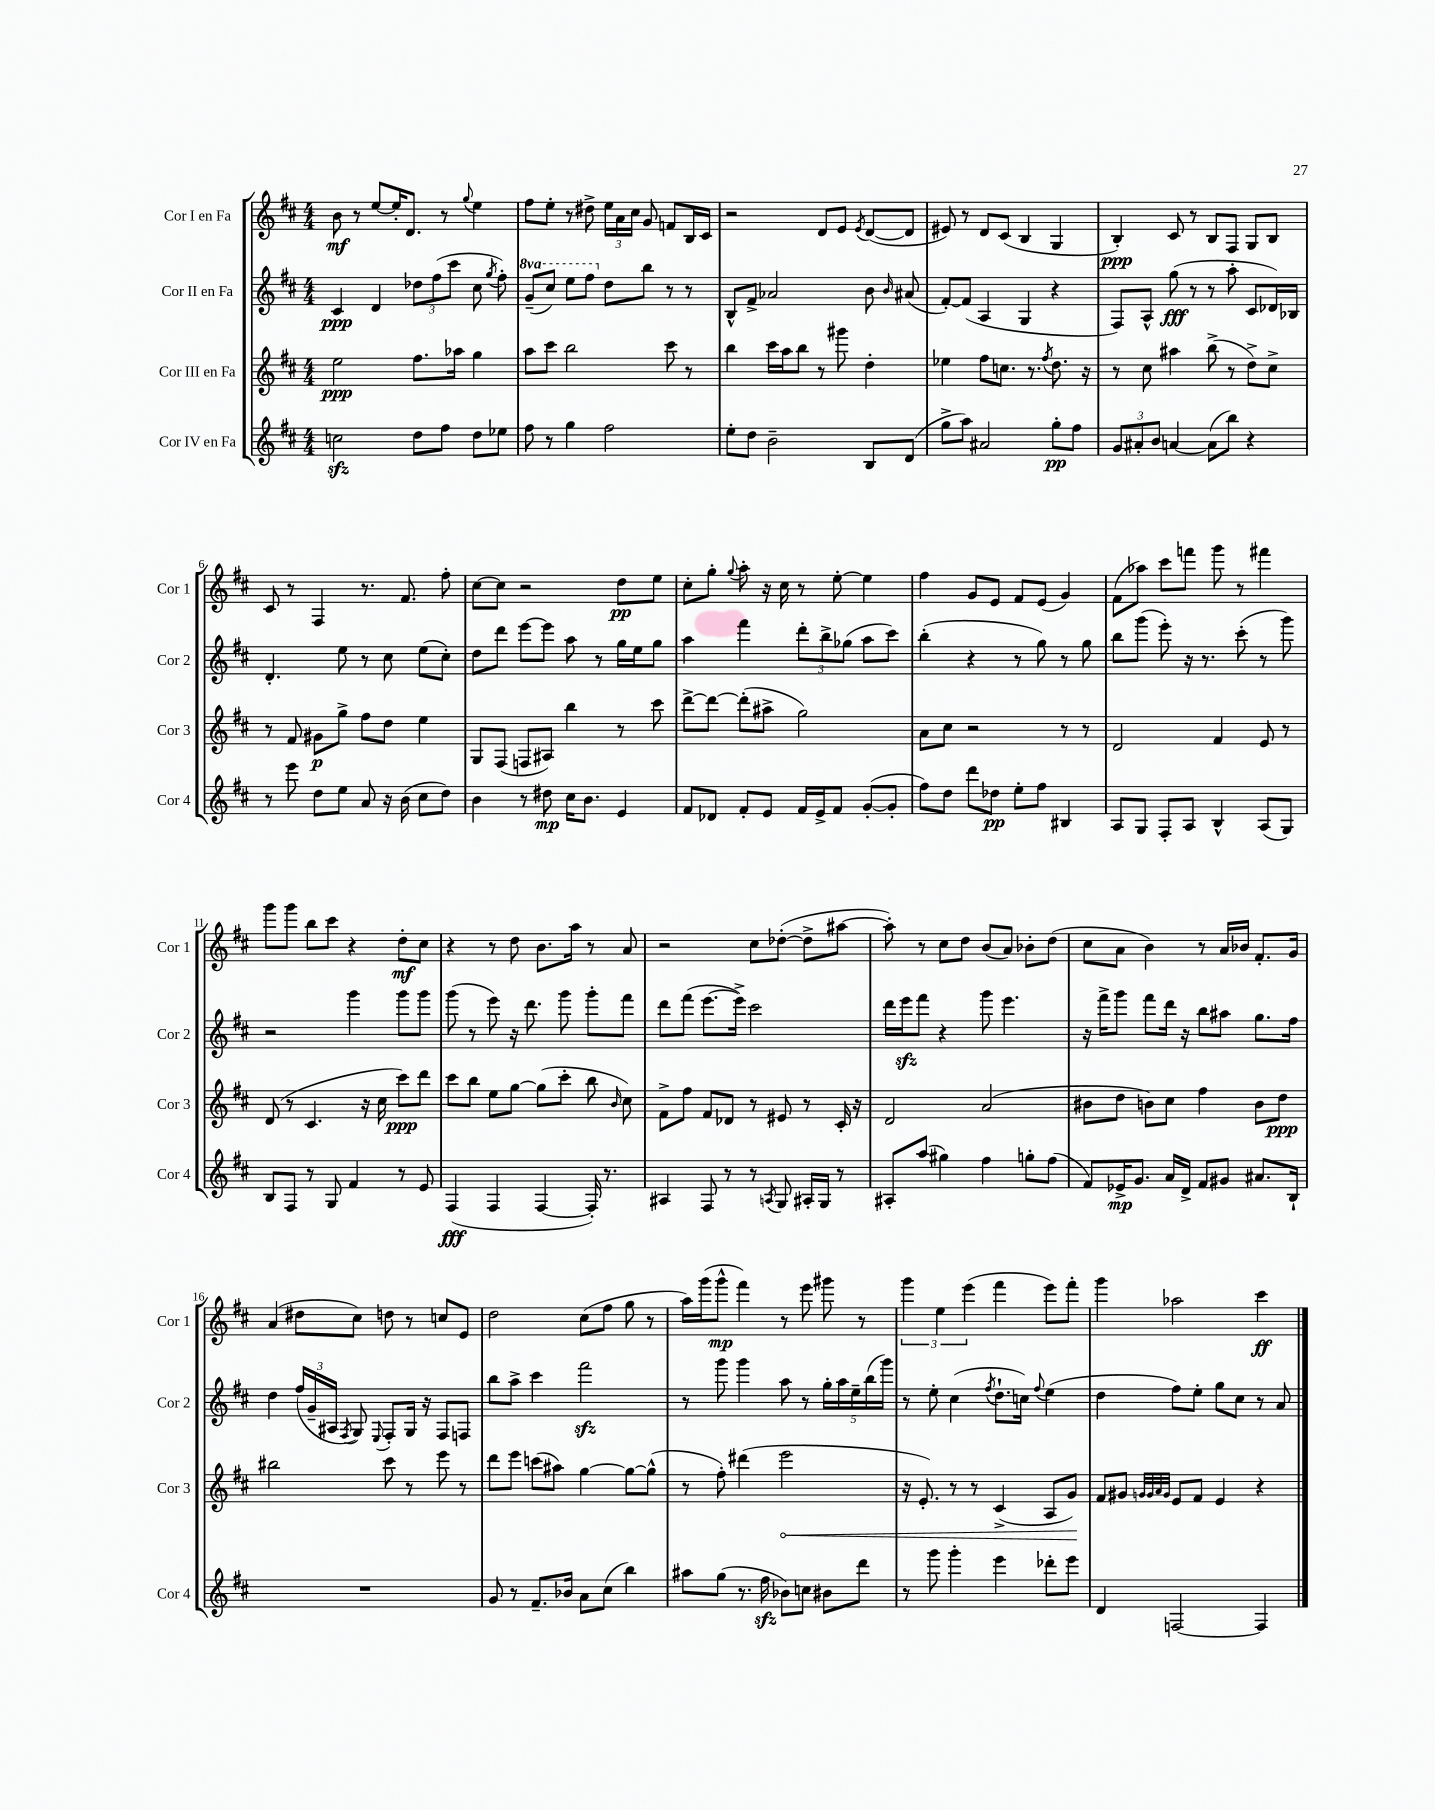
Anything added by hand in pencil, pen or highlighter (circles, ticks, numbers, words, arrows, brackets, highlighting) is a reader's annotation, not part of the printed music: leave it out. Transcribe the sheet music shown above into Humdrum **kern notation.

**kern	**dynam	**kern	**dynam	**kern	**dynam	**kern	**dynam
*part4	*part4	*part3	*part3	*part2	*part2	*part1	*part1
*staff4	*staff4	*staff3	*staff3	*staff2	*staff2	*staff1	*staff1
*I"Cor IV en Fa	*	*I"Cor III en Fa	*	*I"Cor II en Fa	*	*I"Cor I en Fa	*
*I'Cor 4	*	*I'Cor 3	*	*I'Cor 2	*	*I'Cor 1	*
*clefG2	*	*clefG2	*	*clefG2	*	*clefG2	*
*k[f#c#]	*	*k[f#c#]	*	*k[f#c#]	*	*k[f#c#]	*
*M4/4	*	*M4/4	*	*M4/4	*	*M4/4	*
=1	=1	=1	=1	=1	=1	=1	=1
2ccnzz\	.	2ee\	ppp	4c#/	ppp	8b\	mf
.	.	.	.	.	.	8r	.
.	.	.	.	4d/	.	[8ee/L	.
.	.	.	.	.	.	16ee'/K]	.
.	.	.	.	.	.	8.d/J	.
8dd\L	.	8.ff#\L	.	12dd-X\L	.	.	.
.	.	.	.	(12ff#\	.	.	.
8ff#\J	.	.	.	.	.	8r	.
.	.	.	.	12ccc#\J	.	.	.
.	.	16aa-X\Jk	.	.	.	.	.
.	.	.	.	.	.	8qqgg/	.
8dd\L	.	4gg\	.	8cc#\	.	4ee\	.
.	.	.	.	8qgg/	.	.	.
8ee-X\J	.	.	.	8ff#'\)	.	.	.
=2	=2	=2	=2	=2	=2	=2	=2
*	*	*	*	*8va	*	*	*
8ff#\	.	8aa\L	.	(8gg~/L	.	8ff#\L	.
8r	.	8ccc#\J	.	8ccc#/J)	.	8ee'\J	.
4gg\	.	2bb\	.	8eee\L	.	8r	.
.	.	.	.	8fff#\J	.	8dd#X^\	.
*	*	*	*	*X8va	*	*	*
2ff#\	.	.	.	8dd\L	.	24ee\LL	.
.	.	.	.	.	.	24a\	.
.	.	.	.	.	.	24cc#\JJ	.
.	.	.	.	8bb\J	.	8g/	.
.	.	8ccc#\	.	8r	.	8fn/L	.
.	.	8r	.	8r	.	16B/L	.
.	.	.	.	.	.	16c#/JJ	.
=3	=3	=3	=3	=3	=3	=3	=3
8ee'\L	.	4bb\	.	8B^^/L	.	2r	.
8dd\J	.	.	.	8f#^/J	.	.	.
2b~\	.	16ccc#\LL	.	2a-X/	.	.	.
.	.	16aa\J	.	.	.	.	.
.	.	8bb\J	.	.	.	.	.
.	.	8r	.	.	.	8d/L	.
.	.	8ggg#X\	.	.	.	8e/J	.
.	.	.	.	.	.	8qe/	.
8B/L	.	4dd'\	.	8b\	.	([8d/L	.
.	.	.	.	16qqb/	.	.	.
(8d/J	.	.	.	(8a#X/	.	8d/J]	.
=4	=4	=4	=4	=4	=4	=4	=4
8gg^\L	.	4ee-X\	.	[8f#'/L)	.	8e#X/)	.
8aa\J)	.	.	.	(8f#/J]	.	8r	.
2a#X/	.	8ff#\L	.	4A/	.	8d/L	.
.	.	8.ccn\J	.	.	.	(8c#/J	.
.	.	.	.	4G/	.	4B/	.
.	.	8.r	.	.	.	.	.
.	.	8qff#/	.	.	.	.	.
8gg'\L	pp	8.dd\	.	4r	.	4G/	.
8ff#\J	.	.	.	.	.	.	.
.	.	16r	.	.	.	.	.
=5	=5	=5	=5	=5	=5	=5	=5
12g/L	.	8r	.	8F#/L)	.	4B'/)	ppp
12a#X'/	.	.	.	.	.	.	.
.	.	8cc#\	.	8A^^/J	.	.	.
12b/J	.	.	.	.	.	.	.
[4an/	.	4aa#X\	.	(8gg\	fff	8c#/	.
.	.	.	.	8r	.	8r	.
(8a\L]	.	(8bb^\	.	8r	.	8B/L	.
8bb\J)	.	8r	.	8aa'\	.	8F#/J	.
4r	.	8dd^\L)	.	8c#/L	.	8G/L	.
.	.	8cc#^\J	.	16d-X/L)	.	8B/J	.
.	.	.	.	16B-X/JJ	.	.	.
!!LO:LB:g=z
=6	=6	=6	=6	=6	=6	=6	=6
8r	.	8r	.	4.d'/	.	8c#/	.
8eee\	.	8f#/	.	.	.	8r	.
8dd\L	.	8g#X\L	p	.	.	4F#/	.
8ee\J	.	8gg^\J	.	8ee\	.	.	.
8a/	.	8ff#\L	.	8r	.	8.r	.
16r	.	8dd\J	.	8cc#\	.	.	.
(16b\	.	.	.	.	.	8.f#/	.
8cc#\L	.	4ee\	.	(8ee\L	.	.	.
8dd\J)	.	.	.	8cc#'\J)	.	8ff#'\	.
=7	=7	=7	=7	=7	=7	=7	=7
4b\	.	8G/L	.	8dd\L	.	[8cc#\L	.
.	.	(8F#/J	.	8ddd\J	.	8cc#\J]	.
8r	.	8Fn/L	.	[8eee\L	.	2r	.
8dd#X\	mp	8A#X/J)	.	8eee\J]	.	.	.
16cc#\KL	.	4bb\	.	8aa\	.	.	.
8.b\J	.	.	.	.	.	.	.
.	.	.	.	8r	.	.	.
4e/	.	8r	.	16gg\LL	.	8dd\L	pp
.	.	.	.	16ee\J	.	.	.
.	.	8ccc#\	.	8gg\J	.	8ee\J	.
=8	=8	=8	=8	=8	=8	=8	=8
8f#/L	.	[8ddd^\L	.	4aa\	.	8cc#'\L	.
8d-X/J	.	8ddd\J_	.	.	.	8gg'\J	.
.	.	.	.	.	.	8qqgg/	.
8f#'/L	.	(8ddd'\L]	.	4fff#\	.	8aa'\	.
8e/J	.	8aa#X^\J	.	.	.	16r	.
.	.	.	.	.	.	16cc#\	.
16f#/LL	.	2gg\)	.	12ddd'\L	.	8r	.
16e^/J	.	.	.	.	.	.	.
.	.	.	.	12bb^\	.	.	.
8f#/J	.	.	.	.	.	[8ee'\	.
.	.	.	.	(12gg-X\J	.	.	.
([8g'/L	.	.	.	8aa\L	.	4ee\]	.
8g'/J]	.	.	.	8ccc#\J)	.	.	.
=9	=9	=9	=9	=9	=9	=9	=9
8ff#\L)	.	8a\L	.	(4bb'\	.	4ff#\	.
8dd\J	.	8cc#\J	.	.	.	.	.
8ddd\L	.	2r	.	4r	.	8g/L	.
8dd-X\J	pp	.	.	.	.	8e/J	.
8ee'\L	.	.	.	8r	.	8f#/L	.
8ff#\J	.	.	.	8gg\)	.	(8e/J	.
4B#X/	.	8r	.	8r	.	4g/)	.
.	.	8r	.	8gg\	.	.	.
=10	=10	=10	=10	=10	=10	=10	=10
8A/L	.	2d/	.	8bb\L	.	(8f#\L	.
8G/J	.	.	.	(8ggg\J	.	8aa-X\J)	.
8F#'/L	.	.	.	8eee'\)	.	8ccc#\L	.
8A/J	.	.	.	16r	.	8fffn\J	.
.	.	.	.	8.r	.	.	.
4B^^/	.	4f#/	.	.	.	8ggg\	.
.	.	.	.	(8ccc#'\	.	8r	.
(8A/L	.	8e/	.	8r	.	4fff#X\	.
8G/J)	.	8r	.	8ggg\)	.	.	.
!!LO:LB:g=z
=11	=11	=11	=11	=11	=11	=11	=11
8B/L	.	(8d/	.	2r	.	8ggg\L	.
8F#/J	.	8r	.	.	.	8ggg\J	.
8r	.	4.c#/	.	.	.	8bb\L	.
8G/	.	.	.	.	.	8ccc#\J	.
4f#/	.	.	.	4ggg\	.	4r	.
.	.	16r	.	.	.	.	.
.	.	16cc#\	.	.	.	.	.
8r	.	8ccc#\L)	ppp	8ggg\L	.	8dd'\L	mf
8e/	.	8ddd\J	.	8ggg\J	.	8cc#\J	.
=12	=12	=12	=12	=12	=12	=12	=12
(4F#/	fff	8ccc#\L	.	(8ggg\	.	4r	.
.	.	8bb\J	.	8r	.	.	.
4F#/	.	8ee\L	.	8eee\)	.	8r	.
.	.	[8gg\J	.	16r	.	8dd\	.
.	.	.	.	8.ddd\	.	.	.
[4F#/	.	(8gg\L]	.	.	.	8.b\L	.
.	.	8ccc#'\J	.	8ggg\	.	.	.
.	.	.	.	.	.	16aa\Jk	.
16F#'/])	.	8bb\	.	8ggg'\L	.	8r	.
8.r	.	.	.	.	.	.	.
.	.	16qqb/	.	.	.	.	.
.	.	8cc#\)	.	8fff#\J	.	8a/	.
=13	=13	=13	=13	=13	=13	=13	=13
4A#X/	.	8f#^\L	.	8ddd\L	.	2r	.
.	.	8ff#\J	.	(8fff#\J	.	.	.
8F#/	.	8f#/L	.	[8.eee\L	.	.	.
8r	.	8d-X/J	.	.	.	.	.
.	.	.	.	16eee^\Jk])	.	.	.
8r	.	8r	.	2ccc#\	.	8cc#\L	.
8qAn/	.	.	.	.	.	.	.
8G/	.	8e#X/	.	.	.	([8dd-X'\J	.
16A#X'/LL	.	8r	.	.	.	8dd-^\L]	.
16G/JJ	.	.	.	.	.	.	.
8r	.	16c#'/	.	.	.	[8aa#X\J	.
.	.	16r	.	.	.	.	.
=14	=14	=14	=14	=14	=14	=14	=14
8A#X'/L	.	2d/	.	16ddd\LL	.	8aa#'\])	.
.	.	.	.	16eeezz\J	.	.	.
(8aa/J	.	.	.	8fff#\J	.	8r	.
4gg#X\)	.	.	.	4r	.	8cc#\L	.
.	.	.	.	.	.	8dd\J	.
4ff#\	.	(2a/	.	8ggg\	.	(8b/L	.
.	.	.	.	4.eee\	.	8a/J)	.
8ggn'\L	.	.	.	.	.	8b-X'\L	.
(8ff#\J	.	.	.	.	.	(8dd\J	.
=15	=15	=15	=15	=15	=15	=15	=15
8f#/L)	.	8b#X\L	.	16r	.	8cc#\L	.
.	.	.	.	16fff#^\KL	.	.	.
16e-X^/K	mp	8dd\J	.	8ggg\J	.	8a\J	.
8.g/J	.	.	.	.	.	.	.
.	.	8bn\L)	.	8fff#\L	.	4b\)	.
16a/LL	.	8cc#\J	.	16ddd\Jk	.	.	.
16d^/JJ	.	.	.	16r	.	.	.
8f#/L	.	4ff#\	.	8bb\L	.	8r	.
8g#X/J	.	.	.	8aa#X\J	.	16a/LL	.
.	.	.	.	.	.	16b-X/JJ	.
8.a#X/L	.	8b\L	.	8.gg\L	.	8.f#'/L	.
.	.	8dd\J	ppp	.	.	.	.
16B`/Jk	.	.	.	16ff#\Jk	.	16g/Jk	.
!!LO:LB:g=z
=16	=16	=16	=16	=16	=16	=16	=16
1r	.	2bb#X\	.	4dd\	.	(4a/	.
.	.	.	.	(24ff#/LL	.	8dd#X\L	.
.	.	.	.	24g~/	.	.	.
.	.	.	.	24A#X/JJ	.	.	.
.	.	.	.	8qF#/	.	.	.
.	.	.	.	8G/)	.	8cc#\J)	.
.	.	.	.	8qqE/	.	.	.
.	.	8ccc#\	.	8F#'/L	.	8ddn\	.
.	.	8r	.	16G/Jk	.	8r	.
.	.	.	.	16r	.	.	.
.	.	8eee\	.	8F#/L	.	8ccn/L	.
.	.	8r	.	8Fn/J	.	8e/J	.
=17	=17	=17	=17	=17	=17	=17	=17
8g/	.	8ddd\L	.	8bb\L	.	2dd\	.
8r	.	8eee\J	.	8aa^\J	.	.	.
8.f#~/L	.	(8cccn\L	.	4ccc#\	.	.	.
.	.	8aa#X\J)	.	.	.	.	.
16b-X/Jk	.	.	.	.	.	.	.
8a\L	.	[4gg\	.	2fff#zz\	.	(8cc#\L	.
(8cc#\J	.	.	.	.	.	8ff#\J	.
4bb\)	.	8gg\L_	.	.	.	8gg\	.
.	.	(8gg^^\J]	.	.	.	8r	.
=18	=18	=18	=18	=18	=18	=18	=18
8aa#X\L	.	8r	.	8r	.	16aa\LL)	.
.	.	.	.	.	.	(16ggg\J	.
(8gg\J	.	8ff#'\)	.	8ggg\	.	8ggg^^\J	mp
8.r	.	(4ddd#X\	.	4ggg\	.	4fff#\)	.
16ff#zz\	.	.	.	.	.	.	.
!	!	!	!LO:HP:b	!	!	!	!
8b-X\L)	.	2eee\	<	8aa\	.	8r	.
8ccn\J	.	.	.	8r	.	8eee\	.
8b#X\L	.	.	.	20gg'\LL	.	8ggg#X\	.
.	.	.	.	20aa\	.	.	.
.	.	.	.	20ee~\	.	.	.
8ddd\J	.	.	.	.	.	8r	.
.	.	.	.	(20bb\	.	.	.
.	.	.	.	20ggg\JJ)	.	.	.
=19	=19	=19	=19	=19	=19	=19	=19
8r	.	16r	.	8r	.	6ggg\	.
.	.	8.e'/)	.	.	.	.	.
8ggg\	.	.	.	8ee'\	.	.	.
.	.	.	.	.	.	6ee\	.
4ggg'\	.	8r	.	(4cc#\	.	.	.
.	.	.	.	.	.	(6eee\	.
.	.	8r	.	.	.	.	.
.	.	.	.	8qff#/	.	.	.
4eee\	.	(4c#^/	.	8.dd`\L	.	4fff#\	.
.	.	.	.	16ccn\Jk)	.	.	.
.	.	.	.	8qqff#/	.	.	.
8ddd-X'\L	.	8A/L	.	(4ee\	.	8eee\L)	.
8eee\J	.	8g/J)	.	.	.	8fff#'\J	.
.	.	.	[	.	.	.	.
=20	=20	=20	=20	=20	=20	=20	=20
4d/	.	8f#/L	.	4dd\	.	4ggg\	.
.	.	8g#X/J	.	.	.	.	.
.	.	32qqgn/LLL	.	.	.	.	.
.	.	32qqg/	.	.	.	.	.
.	.	32qqa/	.	.	.	.	.
.	.	32qqg/JJJ	.	.	.	.	.
[2Fn/	.	8e/L	.	8ff#\L)	.	2aa-X\	.
.	.	8f#/J	.	8ee'\J	.	.	.
.	.	4e/	.	8gg\L	.	.	.
.	.	.	.	8cc#\J	.	.	.
4F/]	.	4r	.	8r	.	4ccc#\	ff
.	.	.	.	8a/	.	.	.
==	==	==	==	==	==	==	==
*-	*-	*-	*-	*-	*-	*-	*-
